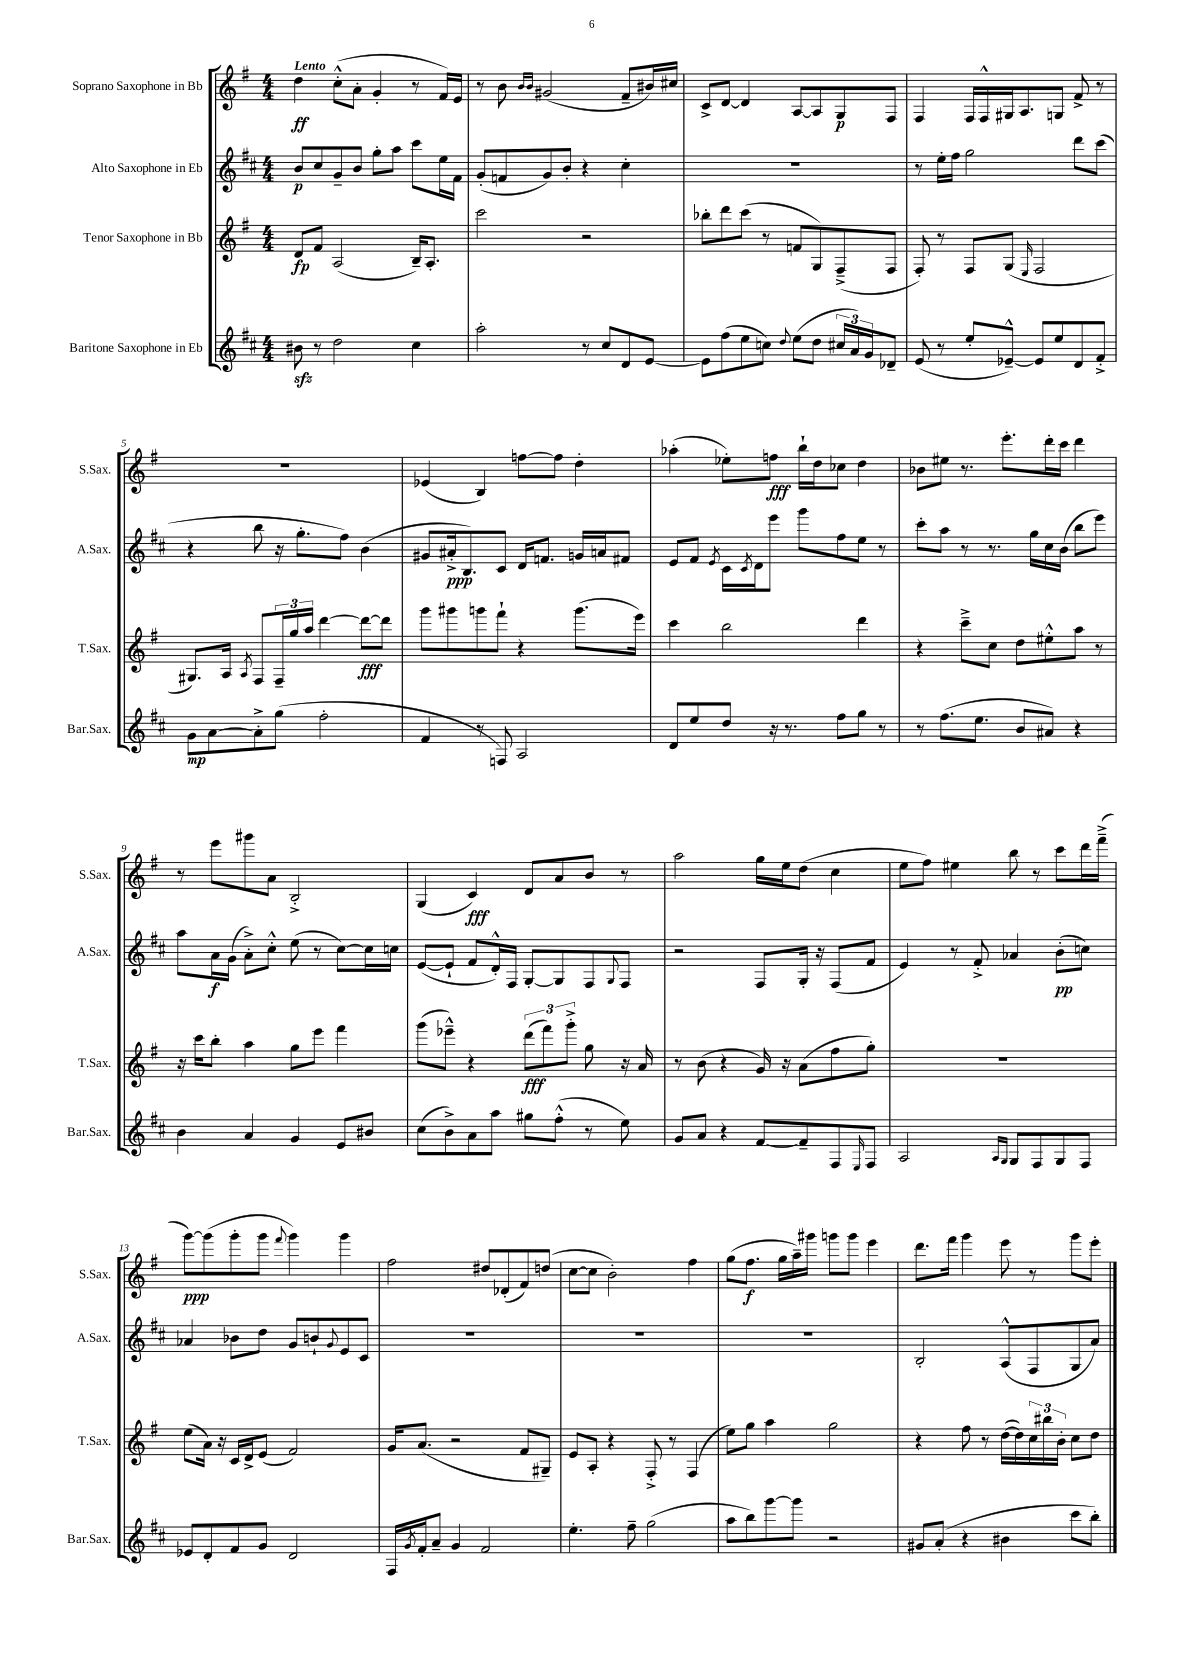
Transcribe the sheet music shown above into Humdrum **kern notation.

**kern	**kern	**kern	**kern
*staff4	*staff3	*staff2	*staff1
*clefG2	*clefG2	*clefG2	*clefG2
*k[f#c#]	*k[f#]	*k[f#c#]	*k[f#]
*M4/4	*M4/4	*M4/4	*M4/4
8b#	8d	8b	4dd
8r	8f#	8cc#	.
2dd	(2A	8g~	(8cc'^^
.	.	8b	8a'
.	.	8gg'	4g'
.	.	8aa	.
4cc#	16B~)	8ccc#	8r
.	8.A'	.	.
.	.	16ee	16f#)
.	.	16f#	16e
=	=	=	=
2aa'	2ccc	(8g'	8r
.	.	8f	8b
.	.	.	16qqb
.	.	.	16qqb
.	.	8g)	(2g#
.	.	8b'	.
8r	2r	4r	.
8cc#	.	.	.
8d	.	4cc#'	8f#~
[8e	.	.	16b#)
.	.	.	16cc#
=	=	=	=
8e]	8bb-'	1r	8c^
(8ff#	8ddd	.	[8d
8ee	(8ccc	.	4d]
8cc)	8r	.	.
8qqdd	.	.	.
(8ee	8f	.	[8A
8dd	8G)	.	8A]
24cc#	(8F#~^	.	8G
24a)	.	.	.
24g	.	.	.
8d-~	8F#	.	8F#
=	=	=	=
(8e	8F#')	8r	4F#
8r	8r	16ee'	.
.	.	16ff#	.
8ee'	8F#	2gg	16F#
.	.	.	16F#^^
[8e-~^^)	(8G	.	16G#
.	.	.	8.A
.	16qqE	.	.
8e-]	2F#	.	.
8ee	.	.	8G
8d	.	8ddd	8f#^
8f#'^	.	(8ccc#	8r
=	=	=	=
8g	8.G#)	4r	1r
[8a	.	.	.
.	16A	.	.
.	8qA	.	.
8a'^]	8F#	8bb	.
(8gg	24F#~	16r	.
.	24gg	.	.
.	.	8.gg'	.
.	24aa	.	.
2ff#'	[4ddd	.	.
.	.	8ff#)	.
.	8ddd_	(4b	.
.	8ddd]	.	.
=	=	=	=
4f#	8ggg	8g#	(4e-
.	8ggg#	16a#'^	.
.	.	8.B)	.
8r	8ggg	.	4B)
8F)	8fff#`	8c#	.
2A	4r	16d	[8ff
.	.	8.f	.
.	.	.	8ff]
.	(8.ggg	16g	4dd'
.	.	16a	.
.	.	8f#	.
.	16eee)	.	.
=	=	=	=
8d	4ccc	8e	(4aa-'
8ee	.	8f#	.
.	.	8qe	.
8dd	2bb	16c#	8ee-')
.	.	8qc#	.
.	.	16d	.
16r	.	8eee	8ff
8.r	.	.	.
.	.	8ggg	16bb`
.	.	.	16dd
8ff#	.	8ff#	8cc-
8gg	4ddd	8ee	4dd
8r	.	8r	.
=	=	=	=
8r	4r	8ccc#'	8b-
(8.ff#	.	8aa	8ee#
.	8ccc~^	8r	8.r
8.ee	.	.	.
.	8cc	8.r	.
.	.	.	8.eee'
8b	8dd	.	.
.	.	16gg	.
8a#)	8ee#'^^	16cc#	16ddd'
.	.	(16b	16ccc
4r	8aa	8bb	4ddd
.	8r	8eee)	.
=	=	=	=
4b	16r	8aa	8r
.	16ccc	.	.
.	8bb'	16a	8eee
.	.	(16g	.
4a	4aa	8a'^)	8ggg#
.	.	8cc#'^^	8a
4g	8gg	(8ee	2B'^
.	8eee	8r	.
8e	4fff#	[8cc#)	.
8b#	.	16cc#]	.
.	.	16cc	.
=	=	=	=
(8cc#	(8ggg	([8e	(4G
8b^)	8eee-~^^)	8e`]	.
8a	4r	8f#	4c)
8aa	.	16d'^^)	.
.	.	16F#	.
8gg#	(12ddd	[8G'	8d
.	12fff#)	.	.
(8ff#'^^	.	8G]	8a
.	12ggg'^	.	.
8r	8gg	8F#	8b
.	.	8qqG	.
8ee)	16r	8F#	8r
.	16a	.	.
=	=	=	=
8g	8r	2r	2aa
8a	(8b	.	.
4r	4r	.	.
[8f#	16g)	8F#	16gg
.	16r	.	16ee
8f#~]	(8a	16G'	(8dd
.	.	16r	.
8F#	8ff#	(8F#	4cc
16qqE	.	.	.
8F#	8gg')	8f#	.
=	=	=	=
2A	1r	4e)	8ee
.	.	.	8ff#)
.	.	8r	4ee#
.	.	8f#'^	.
16qqA	.	.	.
16qqG	.	.	.
8G	.	4a-	8bb
8F#	.	.	8r
8G	.	(8b'	8ccc
8F#	.	8cc)	16ddd
.	.	.	(16fff#~^
=	=	=	=
8e-	(8ee	4a-	[8ggg)
8d'	16a)	.	(8ggg]
.	16r	.	.
8f#	16c	8b-	8ggg'
.	16d^	.	.
8g	(8e	8dd	8ggg
.	.	.	8qqfff#
2d	2f#)	8g	4ggg)
.	.	8b`	.
.	.	8qqg	.
.	.	8e	4ggg
.	.	8c#	.
=	=	=	=
16F#	16g	1r	2ff#
8qg	.	.	.
16f#'	(8.a	.	.
8a~	.	.	.
4g	2r	.	.
2f#	.	.	8dd#
.	.	.	(8d-'
.	8f#	.	8f#)
.	8G#~)	.	(8dd
=	=	=	=
4.ee'	8e	1r	[8cc
.	8A'	.	8cc]
.	4r	.	2b')
8ff#~	.	.	.
(2gg	8F#'^	.	.
.	8r	.	.
.	(4F#	.	4ff#
=	=	=	=
8aa	8ee)	1r	(8gg
8bb)	8gg	.	8.ff#
[8ggg	4aa	.	.
.	.	.	16gg
8ggg]	.	.	16aa~)
.	.	.	16ggg#
2r	2gg	.	8ggg
.	.	.	8ggg
.	.	.	4eee
=	=	=	=
8g#	4r	2B'	8.ddd
(8a'	.	.	.
.	.	.	16fff#
4r	8ff#	.	4ggg
.	8r	.	.
4b#	([16dd	(8A^^	8eee
.	16dd])	.	.
.	24cc	8F#	8r
.	24bb#	.	.
.	24b'	.	.
8ccc#	8cc	8G	8ggg
8bb')	8dd	8a)	8eee'
==	==	==	==
*-	*-	*-	*-
